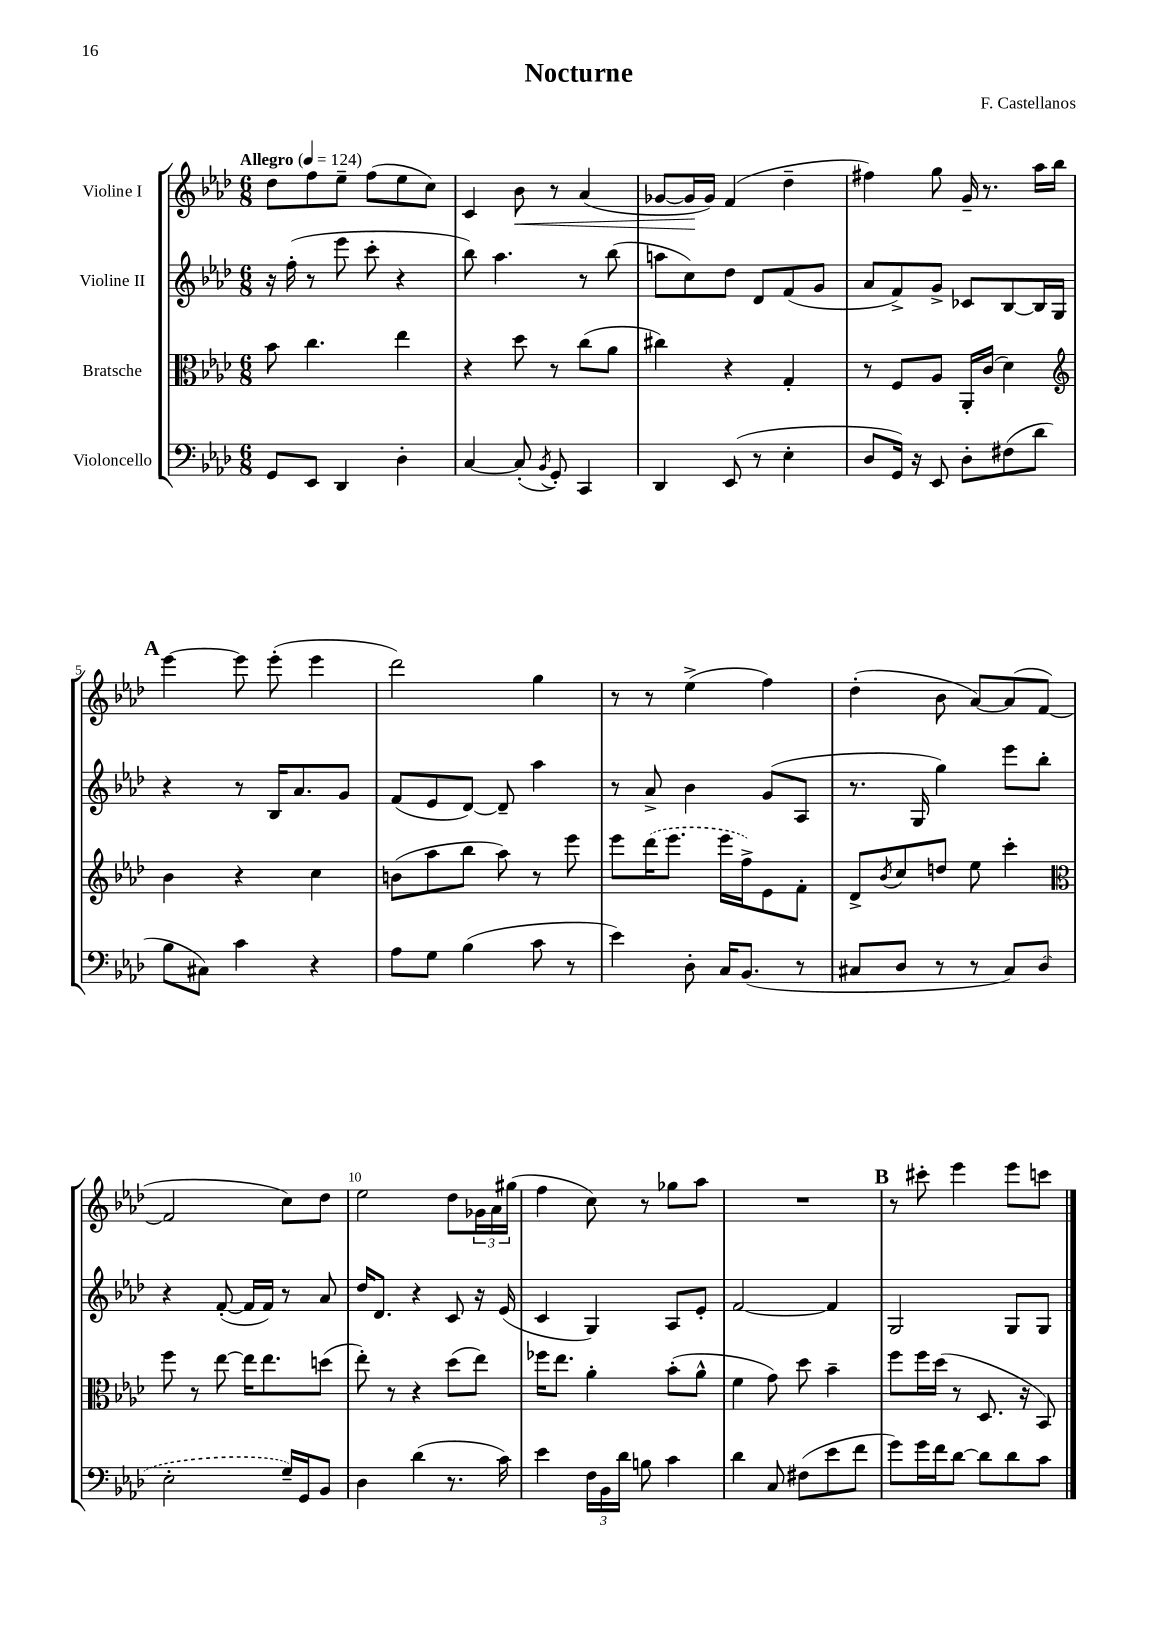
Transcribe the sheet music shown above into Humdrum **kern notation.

**kern	**kern	**kern	**kern	**dynam
*part4	*part3	*part2	*part1	*part1
*staff4	*staff3	*staff2	*staff1	*staff1
*I"Violoncello	*I"Bratsche	*I"Violine II	*I"Violine I	*
*clefF4	*clefC3	*clefG2	*clefG2	*
*k[b-e-a-d-]	*k[b-e-a-d-]	*k[b-e-a-d-]	*k[b-e-a-d-]	*
*M6/8	*M6/8	*M6/8	*M6/8	*
*MM124	*MM124	*MM124	*MM124	*
=1	=1	=1	=1	=1
!	!	!	!LO:TX:a:B:t=Allegro	!
8GG/L	8b-\	16r	8dd-\L	.
.	.	(16ff'\	.	.
8EE-/J	4.cc\	8r	8ff\	.
4DD-/	.	8eee-\	8ee-~\J	.
.	.	8ccc'\	(8ff\L	.
4D-'\	4ee-\	4r	8ee-\	.
.	.	.	8cc\J)	.
=2	=2	=2	=2	=2
[4C/	4r	8bb-\)	4c/	.
.	.	4.aa-\	.	.
!	!	!	!	!LO:HP:b
(8C'/]	8dd-\	.	8b-\	<
8qBB-/	.	.	.	.
8GG'/)	8r	.	8r	.
4CC/	(8cc\L	8r	(4a-/	.
.	8a-\J	(8bb-\	.	.
=3	=3	=3	=3	=3
4DD-/	4cc#X\)	8aan\L	[8g-X/L	.
.	.	8cc\)	16g-/L]	.
.	.	.	16g-/JJ)	[
(8EE-/	4r	8dd-\J	(4f/	.
8r	.	8d-/L	.	.
4E-'\	4G'/	(8f/	4dd-~\	.
.	.	8g/J	.	.
=4	=4	=4	=4	=4
8D-/L	8r	8a-/L	4ff#X\)	.
16GG/Jk)	8F/L	8f^/)	.	.
16r	.	.	.	.
8EE-/	8A-/J	8g^/J	8gg\	.
8D-'\L	16AA-'/LL	8c-X/L	16g~/	.
.	(16c/JJ	.	8.r	.
(8F#X\	4d-\)	[8B-/	.	.
8d-\J	.	16B-/L]	16aa-\LL	.
.	.	16G/JJ	16bb-\JJ	.
!!LO:LB:g=z
!!LO:REH:place=s1:t=A
=5	=5	=5	=5	=5
*	*clefG2	*	*	*
8B-\L	4b-\	4r	[4eee-\	.
8C#X\J)	.	.	.	.
4c\	4r	8r	8eee-\]	.
.	.	16B-/KL	(8eee-'\	.
.	.	8.a-/	.	.
4r	4cc\	.	4eee-\	.
.	.	8g/J	.	.
=6	=6	=6	=6	=6
8A-\L	(8bn\L	(8f/L	2ddd-\)	.
8G\J	8aa-\	8e-/	.	.
(4B-\	8bb-\J	[8d-/J)	.	.
.	8aa-\)	8d-~/]	.	.
8c\	8r	4aa-\	4gg\	.
8r	8eee-\	.	.	.
=7	=7	=7	=7	=7
4e-\)	8eee-\L	8r	8r	.
.	(16ddd-\K	8a-^/	8r	.
.	8.eee-\J	.	.	.
8D-'\	.	4b-\	(4ee-^\	.
16C/KL	16eee-\LL	.	.	.
(8.BB-/J	16ff^\J)	.	.	.
.	8e-\	(8g/L	4ff\)	.
8r	8f'\J	8A-/J	.	.
=8	=8	=8	=8	=8
8C#X/L	8d-^/L	8.r	(4dd-'\	.
.	8qb-/	.	.	.
8D-/J	8cc/	.	.	.
.	.	16G/	.	.
8r	8ddn/J	4gg\)	8b-\	.
8r	8ee-\	.	[8a-/L)	.
8C#/L)	4ccc'\	8eee-\L	(8a-/]	.
(8D-/J	.	8bb-'\J	[8f/J	.
!!LO:LB:g=z
=9	=9	=9	=9	=9
*	*clefC3	*	*	*
2E-'\	8ff\	4r	2f/]	.
.	8r	.	.	.
.	[8ee-\	([8f'/	.	.
.	16ee-\KL]	16f/LL]	.	.
.	8.ee-\	16f/JJ)	.	.
16G~/LL)	.	8r	8cc\L)	.
16GG/J	.	.	.	.
8BB-/J	(8ddn\J	8a-/	8dd-\J	.
=10	=10	=10	=10	=10
4D-\	8ee-'\)	16dd-/KL	2ee-\	.
.	.	8.d-/J	.	.
.	8r	.	.	.
(4d-\	4r	4r	.	.
8.r	(8dd-\L	8c/	8dd-\L	.
.	8ee-\J)	16r	24g-X\L	.
.	.	.	24a-\	.
16c\)	.	(16e-/	.	.
.	.	.	(24gg#X\JJ	.
=11	=11	=11	=11	=11
4e-\	16ff-X\KL	4c/	4ff\	.
.	8.ee-\J	.	.	.
24F\LL	4a-'\	4G/)	8cc\)	.
24BB-\	.	.	.	.
24d-\JJ	.	.	.	.
8Bn\	.	.	8r	.
4c\	(8b-'\L	8A-/L	8gg-X\L	.
.	8a-^^\J	8e-'/J	8aa-\J	.
=12	=12	=12	=12	=12
4d-\	4f\	[2f/	2.r	.
8C/	8g\)	.	.	.
(8F#X\L	8dd-\	.	.	.
8e-\	4b-~\	4f/]	.	.
8f\J	.	.	.	.
!!LO:REH:place=s1:t=B
=13	=13	=13	=13	=13
8g\L)	8ff\L	2G/	8r	.
16g\L	16ff\L	.	8ccc#X'\	.
16f\J	(16dd-\JJ	.	.	.
[8d-\J	8r	.	4eee-\	.
8d-\L]	8.D-/	.	.	.
8d-\	.	8G/L	8eee-\L	.
.	16r	.	.	.
8c\J	8BB-/)	8G/J	8cccn\J	.
==	==	==	==	==
*-	*-	*-	*-	*-
